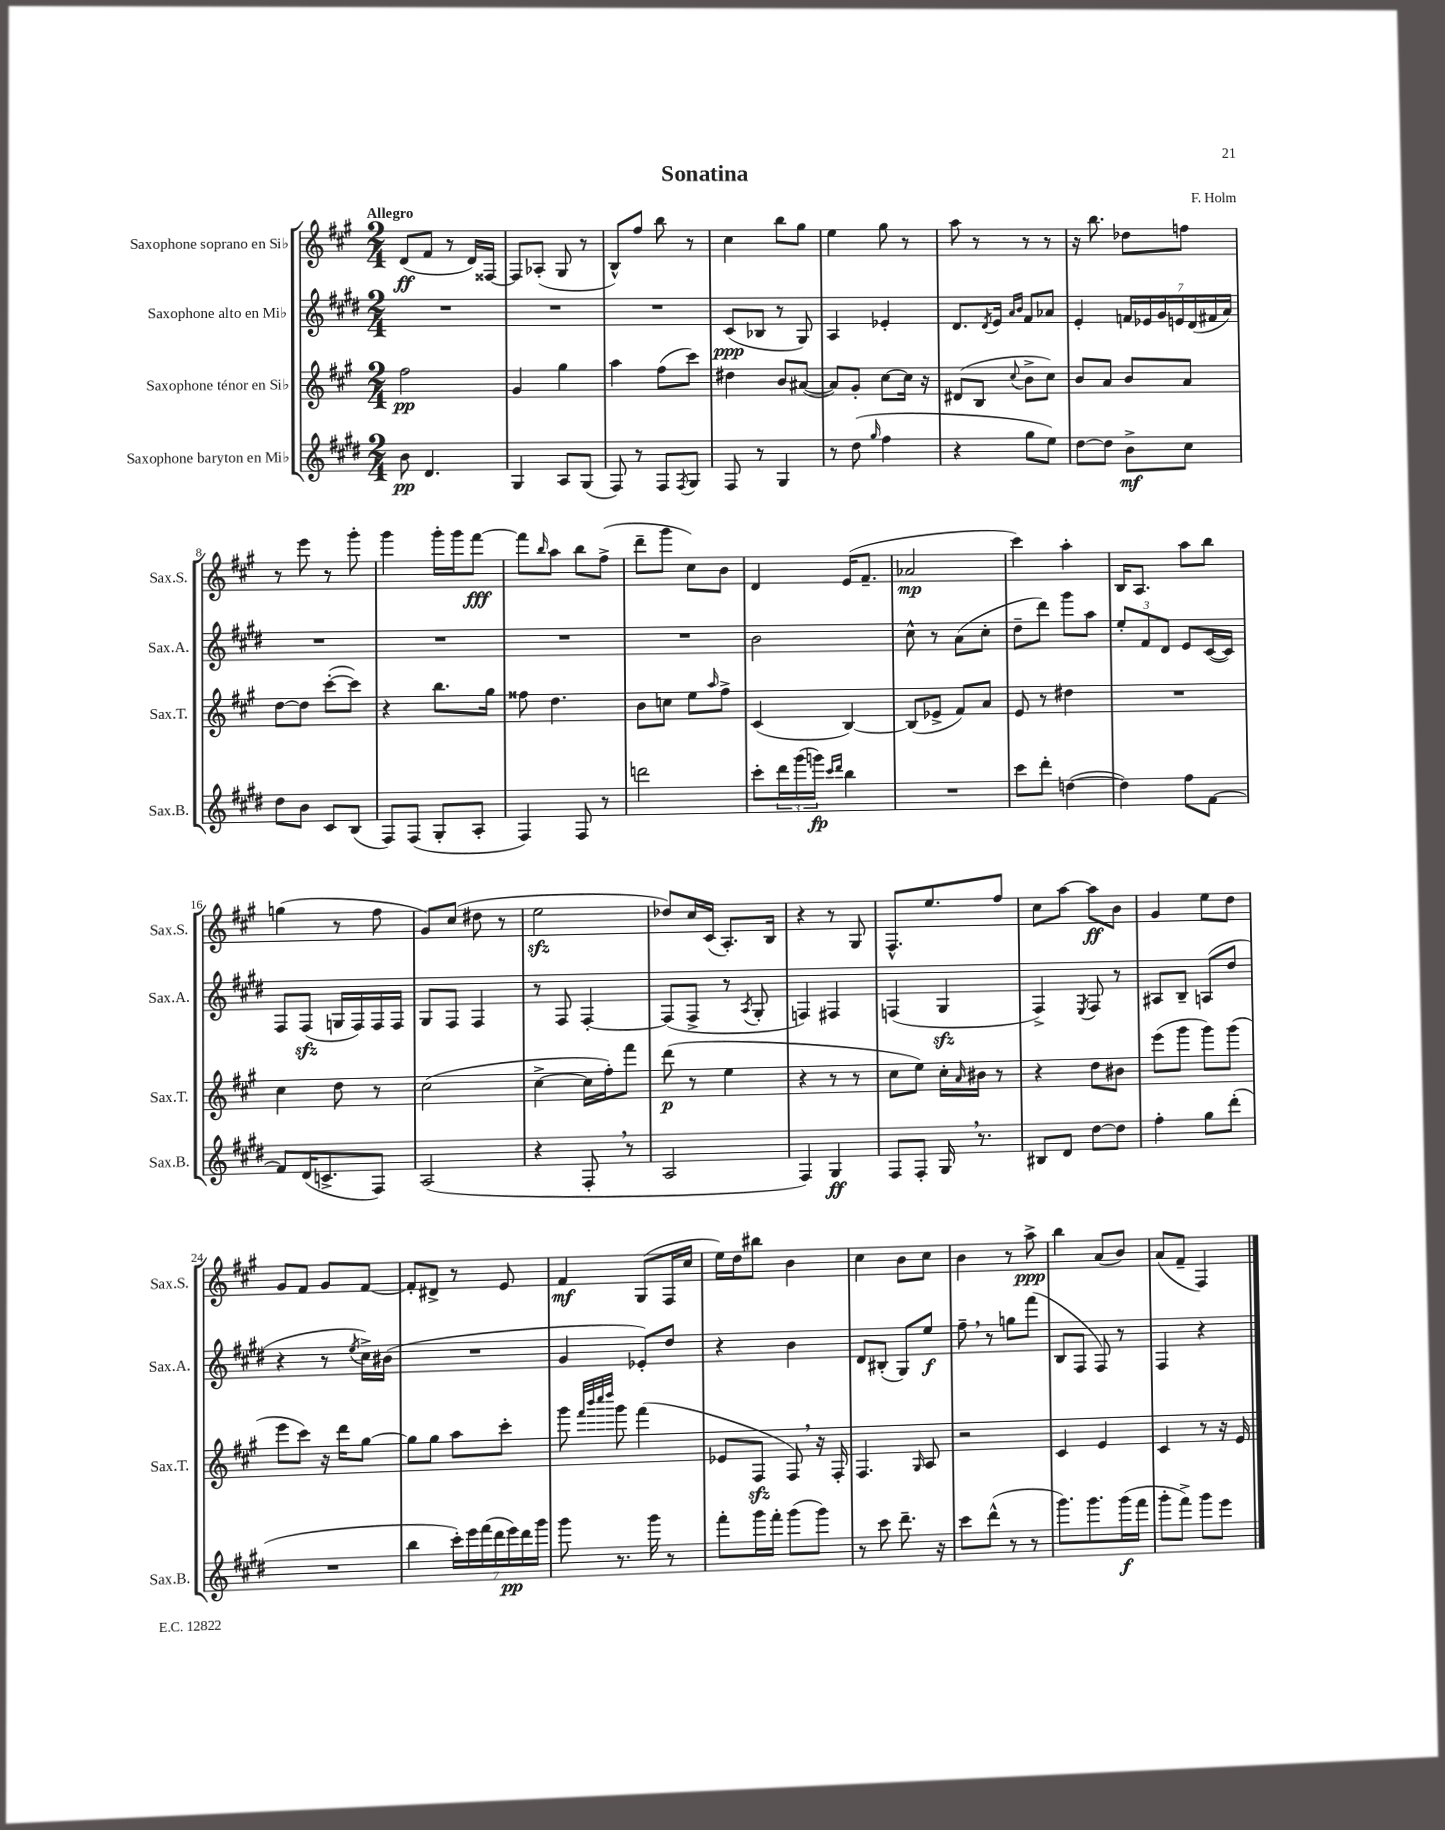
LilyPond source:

\header { title = "Sonatina" composer = "F. Holm" }
<<
\new StaffGroup <<
\new Staff = "s0" \with { instrumentName = "Saxophone soprano en Sib" shortInstrumentName = "Sax.S." } {
    \clef treble \key a \major \numericTimeSignature \time 2/4 \tempo "Allegro"
    d'8\ff( fis'8 r8 d'16) fisis16~ |
    fisis8 aes8-.( gis8 r8 |
    b8-^) fis''8 b''8 r8 |
    cis''4 b''8 gis''8 |
    e''4 gis''8 r8 |
    a''8 r8 r8 r8 |
    r16 b''8. des''8 f''8 |
    r8 e'''8 r8 gis'''8-. |
    gis'''4 gis'''16-. gis'''16 fis'''8~\fff |
    fis'''8 \grace { b''16 } a''8 b''8 fis''8->( |
    d'''8-- gis'''8 cis''8) b'8 |
    d'4 e'16( fis'8.-- |
    aes'2\mp |
    cis'''4) a''4-. |
    b16 a8. a''8 b''8 |
    g''4( r8 fis''8 |
    gis'8) cis''8( dis''8 r8 |
    e''2\sfz |
    des''8) cis''16 cis'16( a8.-.) b16 |
    r4 r8 gis8 |
    fis8.-^ e''8. fis''8 |
    cis''8 a''8~ a''8\ff b'8 |
    gis'4 e''8 d''8 |
    gis'8 fis'8 gis'8 fis'8~ |
    fis'8-. dis'8-> r8 e'8 |
    fis'4\mf gis8( fis16 cis''16 |
    e''16) d''16 bis''8 b'4 |
    cis''4 b'8 cis''8 |
    b'4 r8 a''8->\ppp |
    b''4 a'8( b'8) |
    a'8( fis'8-- fis4) \bar "|." |
}
\new Staff = "s1" \with { instrumentName = "Saxophone alto en Mib" shortInstrumentName = "Sax.A." } {
    \clef treble \key e \major \numericTimeSignature \time 2/4
    R2 |
    R2 |
    R2 |
    cis'8\ppp( bes8 r8 gis8) |
    a4 ees'4-. |
    dis'8. \acciaccatura { dis'8 } e'16 \grace { a'16 b'16 } fis'8 aes'8 |
    e'4-. \tuplet 7/4 { f'16 ees'16 gis'16 e'16 dis'16( fis'16 a'16) } |
    R2 |
    R2 |
    R2 |
    R2 |
    b'2 |
    cis''8-^ r8 a'8( cis''8-. |
    dis''8-- dis'''8) gis'''8 a''8 |
    \tuplet 3/2 { e''8-. fis'8 dis'8 } e'8 cis'16~( cis'16) |
    fis8 fis8\sfz( g16 fis16) fis16 fis16 |
    gis8 fis8 fis4 |
    r8 fis8 fis4~-. |
    fis8( fis8-> r8 \acciaccatura { a8 } gis8-. |
    f4) fis4 |
    f4( gis4\sfz |
    fis4->) \acciaccatura { e8 } fis8 r8 |
    ais8 b8-- a8( dis''8 |
    r4 r8 \acciaccatura { e''8 } cis''16->) bis'16( |
    R2 |
    gis'4 ees'8-.) dis''8 |
    r4 b'4 |
    dis'8 bis8-.( gis8) e''8\f |
    fis''8-- \breathe r8 g''8 fis'''8( |
    b8 fis8 fis8) r8 |
    fis4 r4 \bar "|." |
}
\new Staff = "s2" \with { instrumentName = "Saxophone ténor en Sib" shortInstrumentName = "Sax.T." } {
    \clef treble \key a \major \numericTimeSignature \time 2/4
    fis''2\pp |
    gis'4 gis''4 |
    a''4 fis''8( cis'''8) |
    dis''4 b'8 ais'8~( |
    ais'8) gis'8-. cis''8~ cis''16 r16 |
    dis'8( b8 \appoggiatura { cis''8 } b'8-> cis''8) |
    b'8 a'8 b'8 a'8 |
    d''8~ d''8 cis'''8~-.( cis'''8) |
    r4 b''8. gis''16 |
    fisis''8 d''4. |
    b'8 c''8 e''8 \grace { a''16 } fis''8-> |
    cis'4( b4~) |
    b8( ees'8-> fis'8) a'8 |
    e'8 r8 dis''4 |
    R2 |
    cis''4 d''8 r8 |
    cis''2( |
    cis''4~-> cis''16 fis''16-.) fis'''8 |
    d'''8\p( r8 e''4 |
    r4 r8 r8 |
    cis''8 e''8) cis''16-. \grace { a'16 } bis'16 r8 |
    r4 d''8 bis'8 |
    e'''8( gis'''8 gis'''8) gis'''8( |
    e'''8 cis'''8) r16 d'''16 gis''8~ |
    gis''8 gis''8 a''8 cis'''8-. |
    gis'''8 \grace { fis'''32 b'''32 cis''''32 d''''32 } gis'''8 fis'''4( |
    ees'8 fis8\sfz fis8) \breathe r16 fis16-. |
    fis4. \grace { gis16 } a8 |
    r2 |
    cis'4 e'4 |
    cis'4 r8 r16 e'16 \bar "|." |
}
\new Staff = "s3" \with { instrumentName = "Saxophone baryton en Mib" shortInstrumentName = "Sax.B." } {
    \clef treble \key e \major \numericTimeSignature \time 2/4
    b'8\pp dis'4. |
    gis4 a8 gis8( |
    fis8) r8 fis8 \acciaccatura { fis8 } gis8 |
    fis8 r8 gis4 |
    r8 dis''8( \grace { gis''16 } fis''4 |
    r4 gis''8 e''8) |
    dis''8~ dis''8 b'8->\mf cis''8 |
    dis''8 b'8 cis'8 b8( |
    fis8) fis8( gis8-. a8-. |
    fis4) fis8 r8 |
    d'''2 |
    cis'''8-. \tuplet 3/2 { dis'''16 gis'''16( g'''16\fp) } \grace { cis'''16 dis'''16 } b''4 |
    R2 |
    cis'''8 dis'''8-. d''4~( |
    d''4) fis''8 fis'8~ |
    fis'8 dis'16( c'8.-> fis8) |
    a2( |
    r4 fis8-. \breathe r8 |
    a2 |
    fis4) gis4\ff |
    fis8 fis8-. gis16 \breathe r8. |
    bis8 dis'8 dis''8~ dis''8 |
    fis''4-. gis''8 dis'''8-.( |
    R2 |
    b''4 \tuplet 7/4 { cis'''16-.) e'''16 fis'''16( dis'''16 e'''16\pp) dis'''16 gis'''16 } |
    gis'''8 r8. gis'''16 r8 |
    fis'''8-. gis'''16 fis'''16-. gis'''8( gis'''8) |
    r8 cis'''8 dis'''8.-- r16 |
    cis'''8 dis'''8-^( r8 r8 |
    gis'''8.) gis'''8. gis'''16\f( fis'''16 |
    gis'''8-. fis'''8->) gis'''8 e'''8 \bar "|." |
}
>>
>>
